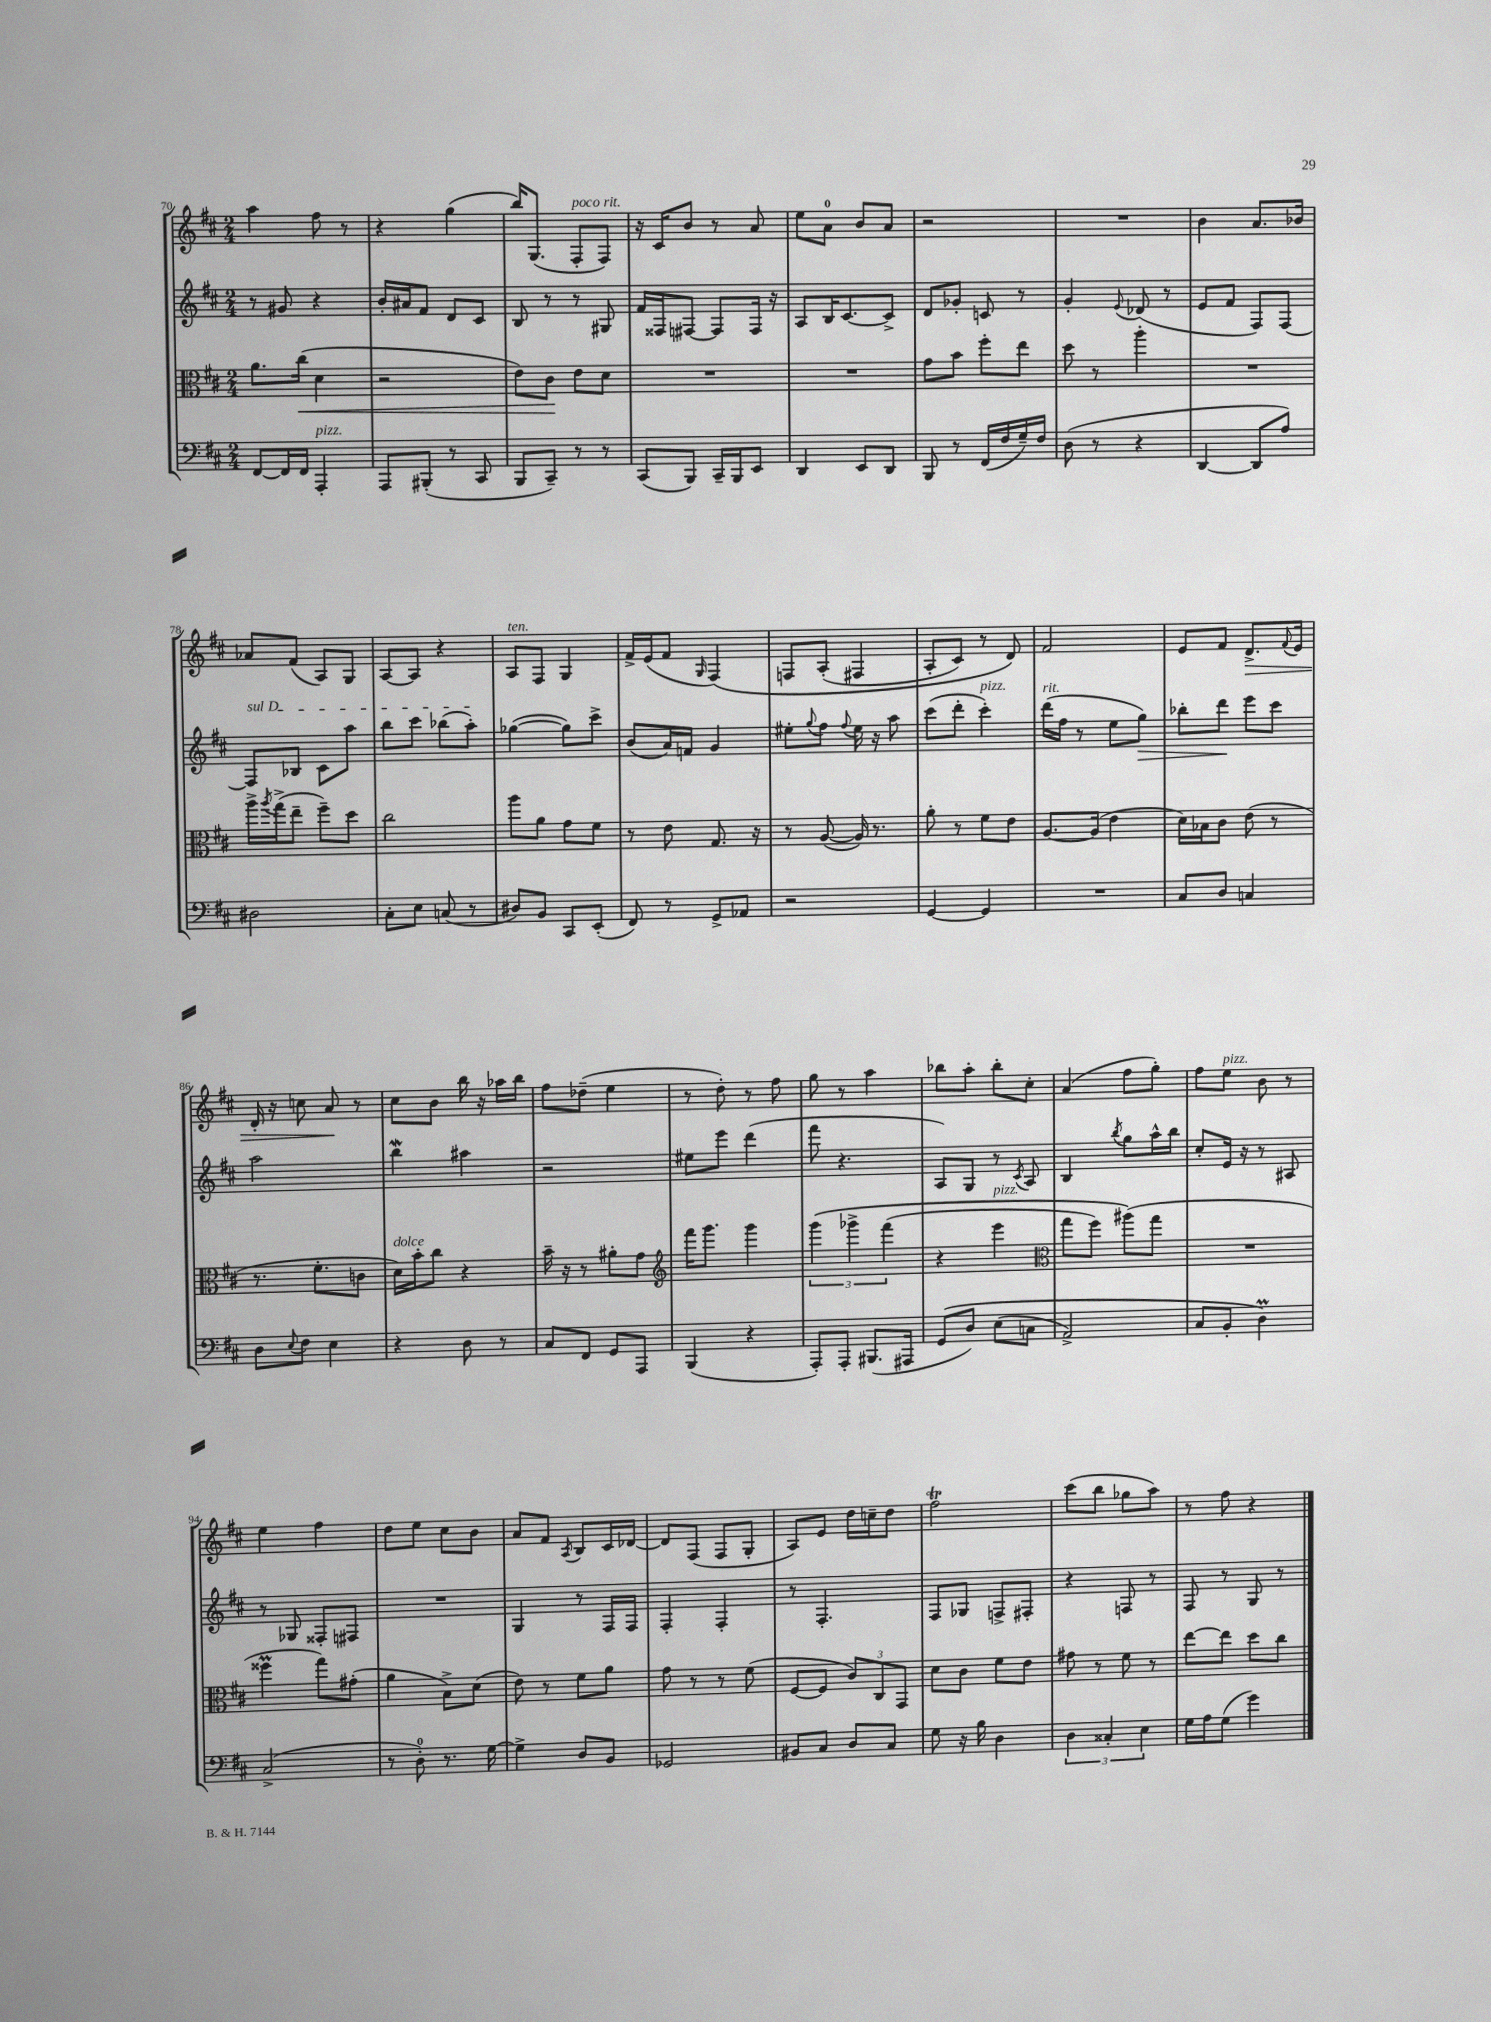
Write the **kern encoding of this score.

**kern	**kern	**kern	**kern
*staff4	*staff3	*staff2	*staff1
*clefF4	*clefC3	*clefG2	*clefG2
*k[f#c#]	*k[f#c#]	*k[f#c#]	*k[f#c#]
*M2/4	*M2/4	*M2/4	*M2/4
[8FF#	8.a	8r	4aa
16FF#]	.	8g#	.
16FF#	(16cc#	.	.
4AAA'	4d	4r	8ff#
.	.	.	8r
=	=	=	=
8AAA	2r	16b'	4r
.	.	16a#	.
(8BBB#'	.	8f#	.
8r	.	8d	(4gg
8CC#	.	8c#	.
=	=	=	=
8BBB	8e)	8B	16bb)
.	.	.	(8.G
8CC#~)	8c#	8r	.
8r	8e	8r	8F#'
8r	8d	8G#	8F#)
=	=	=	=
(8CC#	2r	16f#	16r
.	.	16F##	16c#
8BBB)	.	[8F#	8b
16CC#~	.	8F#]	8r
16BBB	.	.	.
8EE	.	16F#	8a
.	.	16r	.
=	=	=	=
4DD	2r	8A	8ee
.	.	16B	8a
.	.	[8.c#	.
8EE	.	.	8b
8DD	.	8c#^]	8a
=	=	=	=
8BBB	8g	8d	2r
8r	8b	8g-'	.
(16FF#	8ff#'	8c	.
16F#	.	.	.
16G~)	8ee	8r	.
16F#	.	.	.
=	=	=	=
(8D	8dd	4g'	2r
8r	8r	.	.
.	.	8qqe	.
4r	4aa'	(8d-	.
.	.	8r	.
=	=	=	=
[4DD	2r	8e	4b
.	.	8f#	.
8DD]	.	8F#)	8.a
8A)	.	[8F#	.
.	.	.	16b-
=	=	=	=
2D#	16aa^	8F#]	8a-
.	8qaa	.	.
.	(16gg^	.	.
.	8ee~	8B-	(8f#
.	8ff#~)	8c#	8A)
.	8dd	8aa	8G
=	=	=	=
8C#'	2cc#	8bb	[8A
8E	.	8ccc#	8A]
(8C	.	(8bb-	4r
8r	.	8aa')	.
=	=	=	=
8D#)	8aa	([4gg-	8A
8BB	8a	.	8F#
8CC#	8g	8gg-])	4G
(8EE'	8f#	8ccc#^	.
=	=	=	=
8FF#)	8r	(8b	16f#^
.	.	.	(16e
8r	8e	16a)	8f#
.	.	16f	.
.	.	.	16qqG
8GG^	8.G	4g	&(4F#)
8AA-	.	.	.
.	16r	.	.
=	=	=	=
2r	8r	8ee#'	8F
.	.	8qqgg	.
.	([8A	8ff#	(8A'
.	.	8qqff#	.
.	16A])	16ee#	4F#
.	8.r	16r	.
.	.	8aa	.
=	=	=	=
[4GG	8a'	(8ccc#	8A'
.	8r	8ddd'	8c#)
4GG]	8f#	4ccc#')	8r
.	8e	.	8d&)
=	=	=	=
2r	[8.A	(16ddd	2f#
.	.	16ff#	.
.	.	8r	.
.	(16A]	.	.
.	4e	8ee	.
.	.	8gg)	.
=	=	=	=
8C#	16d)	8bb-'	8e
.	16B-	.	.
8D	8c#	8ddd	8f#
4C	(8e	8eee	8.d^
.	8r	8ccc#	.
.	.	.	8qqf#
.	.	.	16e
=	=	=	=
8D	8.r	2aa	16d'
.	.	.	16r
8qqE	.	.	.
8F#	.	.	8cc
.	8.f#'	.	.
4E	.	.	8a
.	8c	.	8r
=	=	=	=
4r	16d)	4bb	8cc#
.	16b'	.	.
.	8cc#	.	8b
8D	4r	4aa#	16bb
.	.	.	16r
8r	.	.	16aa-
.	.	.	16bb
=	=	=	=
8C#	16b~	2r	8ff#
.	16r	.	.
8FF#	8r	.	(8dd-~
8GG	8a#'	.	4ee
8AAA	8g	.	.
=	=	=	=
*	*clefG2	*	*
(4BBB	16fff#	8ee#	8r
.	8.ggg	.	.
.	.	8eee	8dd')
4r	4ggg	(4ddd	8r
.	.	.	8ff#
=	=	=	=
8AAA')	&(6ggg	8fff#	8gg
8AAA'	.	4.r	8r
.	6ggg-^	.	.
(8.BBB#	.	.	4aa
.	(6fff#	.	.
16AAA#	.	.	.
=	=	=	=
&(8GG	4r	8A)	8bb-
8D)	.	8G	8aa'
(8E	4eee	8r	8bb-'
.	.	8qc#	.
8C	.	8A	8cc#'
=	=	=	=
*	*clefC3	*	*
2AA^)	8gg	4B	(4a
.	8ff#)	.	.
.	.	8qbb	.
.	(8aa#&)	8gg	8ff#
.	8gg	16aa^^	8gg')
.	.	16bb	.
=	=	=	=
8C#	2r	8cc#'	8ff#
8BB'	.	16e	8ee
.	.	16r	.
4D&)	.	8r	8b
.	.	8A#	8r
=	=	=	=
(2C#^	4ff##	8r	4ee
.	.	8G-	.
.	8gg)	8F##'	4ff#
.	(8g#'	8F#	.
=	=	=	=
8r	4a	2r	8dd
8D')	.	.	8ee
8.r	8B^)	.	8cc#
.	(8d	.	8b
[16G	.	.	.
=	=	=	=
4G^]	8e)	4G	8a
.	8r	.	8f#
.	.	.	8qA
8D	8f#	8r	8B
8BB	8a	16F#	16c#
.	.	16F#	[16d-
=	=	=	=
2GG-	8g	4F#'	8d-]
.	8r	.	(8F#
.	8r	4F#'	8F#
.	(8f#	.	8G'
=	=	=	=
8BB#	[8F#	8r	8A)
8C#	8F#]	4.F#'	8e
8D	12c#)	.	16dd
.	.	.	16cc~
.	12C#	.	.
8C#	.	.	8dd
.	12GG	.	.
=	=	=	=
8G	8d	8F#	2ff#
16r	8c#	8G-	.
16B	.	.	.
4D	8f#	8F^	.
.	8e	8F#'	.
=	=	=	=
6D	8g#	4r	(8ccc#
.	8r	.	8bb
6C##'	.	.	.
.	8f#	8F	8gg-
6E	.	.	.
.	8r	8r	8aa)
=	=	=	=
16G	[8ee	8F#	8r
16A	.	.	.
(8G	8ee]	8r	8ff#
4g)	8dd	8G	4r
.	8cc#	8r	.
==	==	==	==
*-	*-	*-	*-
